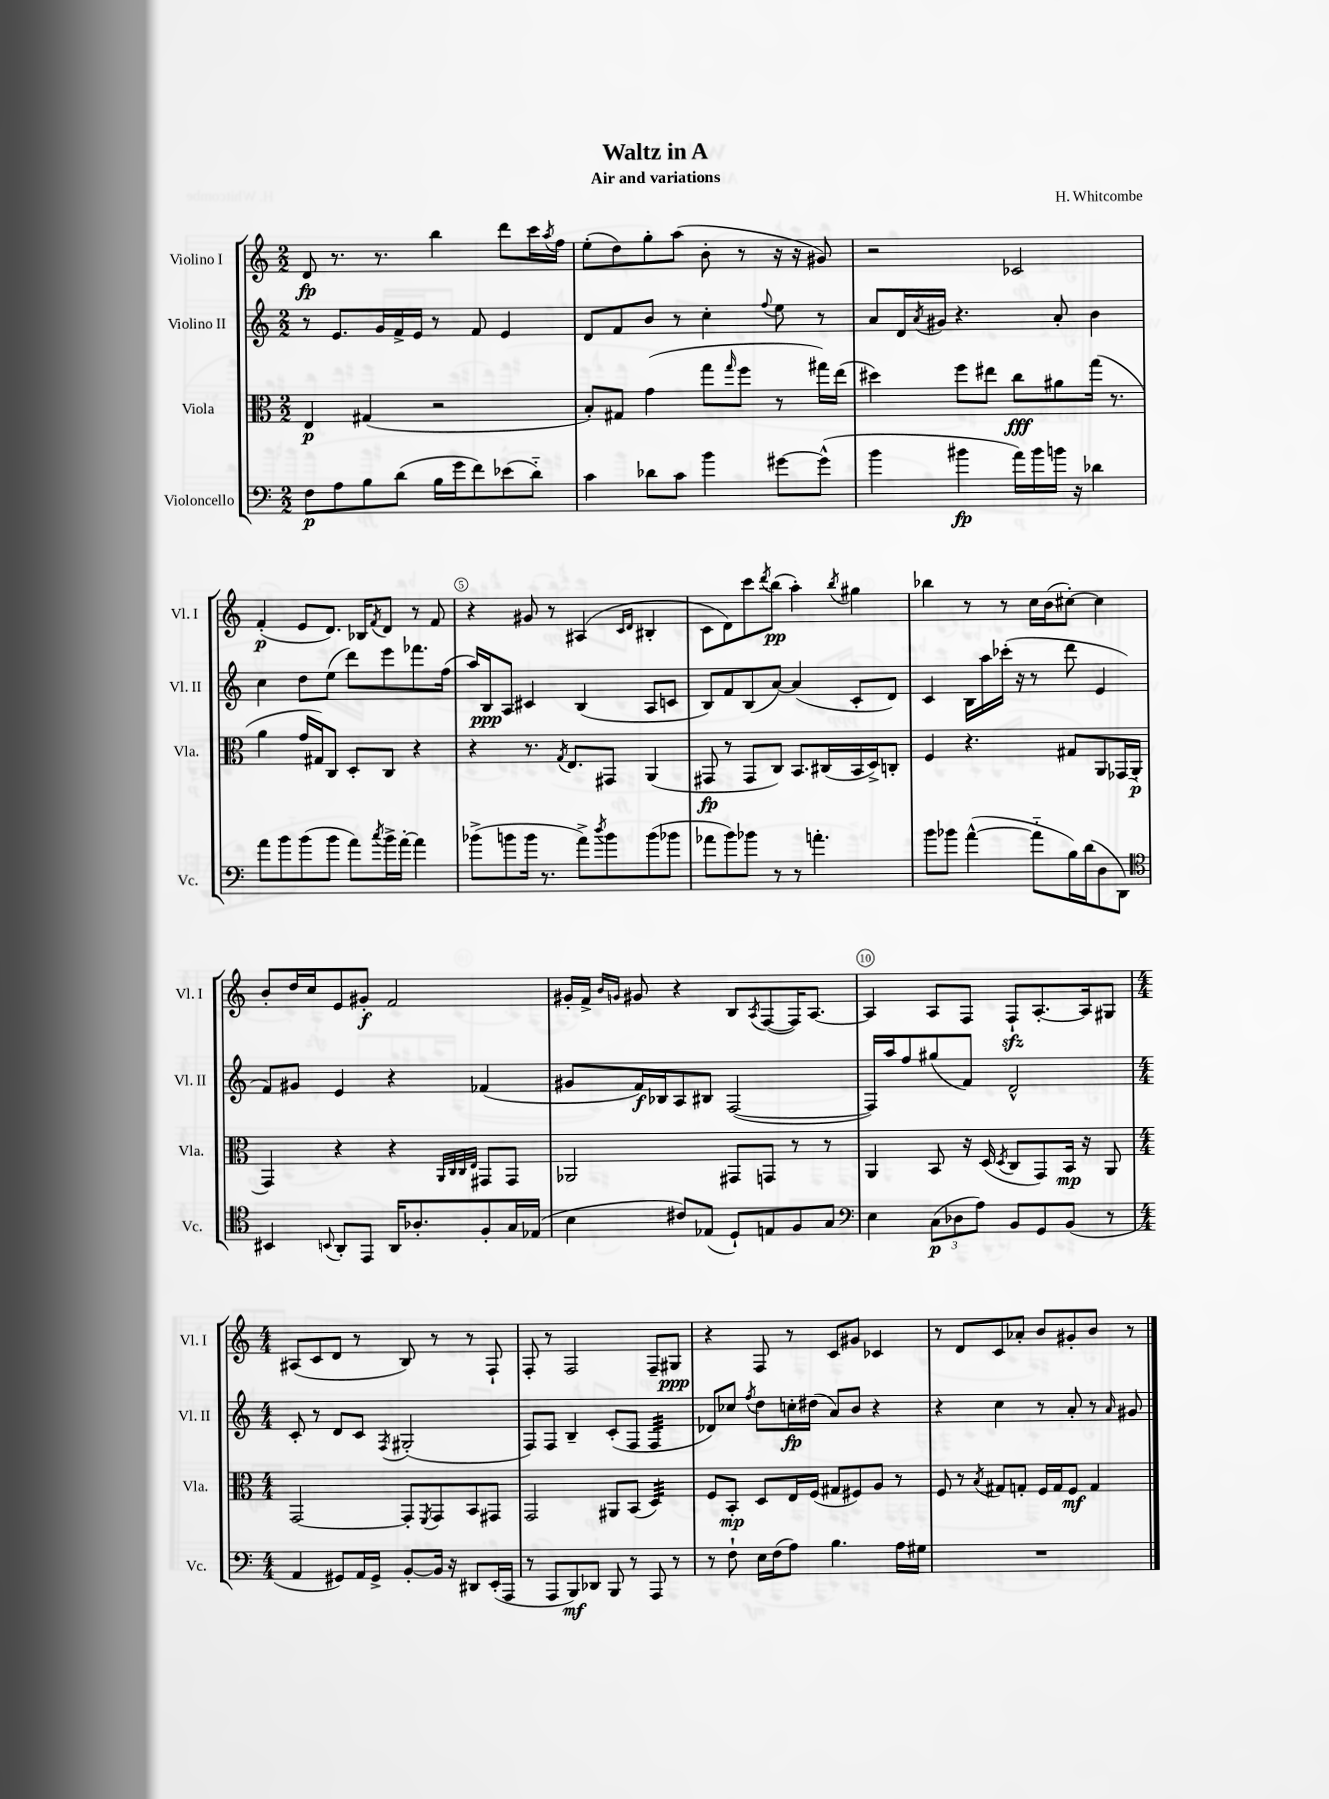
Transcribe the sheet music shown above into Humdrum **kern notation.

**kern	**kern	**kern	**kern
*staff4	*staff3	*staff2	*staff1
*clefF4	*clefC3	*clefG2	*clefG2
*k[]	*k[]	*k[]	*k[]
*M2/2	*M2/2	*M2/2	*M2/2
8F	4E	8r	8d
8A	.	8.e	8.r
8B	(4G#	.	.
.	.	16g	8.r
(8d	.	16f^	.
.	.	16e	.
16B	2r	8r	4bb
16g	.	.	.
8f)	.	8f	.
(8e-	.	4e	8ddd
8d'~)	.	.	16ccc
.	.	.	8qaa
.	.	.	16ff
=	=	=	=
4c	8B')	8d	(8ee'
.	8G#	8f	8dd)
8d-	(4g	8b	8gg'
8c	.	8r	(8aa
4b	8gg	4cc'	8b'
.	16qqgg	.	.
.	8ff	.	8r
.	.	8qqff	.
[8g#	8r	8ee	16r
.	.	.	16r
(8g#^^]	16gg#)	8r	8g#)
.	(16ee	.	.
=	=	=	=
4b	4dd#)	8a	2r
.	.	16d	.
.	.	8qa	.
.	.	16g#	.
4b#	8ff	4.r	.
.	8ee#	.	.
16a)	8cc	.	2c-
16b#	.	.	.
16b	8a#	8a'	.
16r	.	.	.
4d-	(16gg	4b	.
.	8.r	.	.
=	=	=	=
8a	4a	4cc	(4f'
8b	.	.	.
(8b	16g	8dd	8e
.	16G#)	.	.
8b	8C	(8ee	8.d)
8a)	8D'	8ddd)	.
.	.	.	16B-
8qcc	.	.	8qf
16b^	8C	8eee	8d
[16a'	.	.	.
4a]	4r	8.fff-	8r
.	.	.	8f
.	.	(16ff	.
=	=	=	=
(8b-^	4r	16aa)	4r
.	.	16B	.
8b	.	8A	.
16b	8.r	4c#	8g#
8.r	.	.	.
.	.	.	8r
.	8qG	.	.
.	8.E	.	.
8a^)	.	(4B	(4A#
8qdd	.	.	.
8b	8GG#	.	.
.	.	.	16qqc
.	.	.	16qqd
(8b	(4AA	8A	4B#'
8b-	.	8c	.
=	=	=	=
8a-	8GG#	8B)	8c
8b)	8r	8f	8d)
8b-	8GG#	(8B	8ccc
.	.	.	8qddd
8r	8C)	[8a)	(8bb
8r	8.BB	(4a]	4aa')
4.a'	.	.	.
.	(16C#	.	.
.	.	.	8qbb
.	16BB	8c'	4gg#
.	16D^)	.	.
.	8C'	8d)	.
=	=	=	=
8b	4F	4c	4bb-
8b-	.	.	.
([4a^^	4.r	16B	8r
.	.	16aa	.
.	.	(16ccc-'	8r
.	.	16r	.
8a'~]	.	8r	16cc
.	.	.	(16b
16B)	8G#	8ddd	[8cc#')
(16d	.	.	.
8D	8AA	4e	4cc#]
8DD)	16GG-	.	.
.	(16AA'	.	.
=	=	=	=
*clefC4	*	*	*
4BB#	4GG)	8f)	8b'
.	.	8g#	16dd
.	.	.	16cc
8qqBB	.	.	.
8AA'	4r	4e	8e
8EE	.	.	8g#'
16AA	4r	4r	2f
8.A-'	.	.	.
.	32qqAA	.	.
.	32qqC	.	.
.	32qqC	.	.
.	32qqE	.	.
8F'	8GG#	(4f-	.
16G	8GG#	.	.
(16E-	.	.	.
=	=	=	=
4B	2AA-	8g#	16g#'
.	.	.	16f^
.	.	.	16qqb
.	.	.	16qqg
.	.	16f)	8g#
.	.	16B-	.
8c#)	.	8A	4r
(8E-	.	8B#	.
8D`)	8GG#	([2F	8B
.	.	.	8qA
8E	8GG	.	([8F
8F	8r	.	16F])
.	.	.	[8.A
8G	8r	.	.
=	=	=	=
*clefF4	*	*	*
4E	4AA	16F])	4A]
.	.	16aa	.
.	.	8ff	.
(12C	8BB	(8gg#	8A
12D-	.	.	.
.	16r	8f)	8F
12A)	.	.	.
.	(16D	.	.
.	8qD	.	.
8BB	8C	2d^^	8F`
8GG	8GG)	.	[8.A'
(8BB	16BB	.	.
.	16r	.	16A]
8r	8AA	.	8G#
=	=	=	=
*M4/4	*M4/4	*M4/4	*M4/4
4AA	[2GG	8c'	(8A#
.	.	8r	8c
8GG#)	.	8d	8d
16AA	.	8c	8r
16GG#^	.	.	.
.	.	8qF	.
[8BB'	8GG']	(2G#'	8B)
.	8qFF	.	.
16BB]	8GG	.	8r
16r	.	.	.
8DD#	8BB	.	8r
(16EE'	8GG#	.	8F`
16AAA	.	.	.
=	=	=	=
8r	2GG	8F)	8F'
8AAA	.	8F	8r
8BBB)	.	4B~	2F
8DD-	.	.	.
8BBB	8AA#	(8c'	.
8r	(8BB	8F	.
8AAA	4D)	4F	8F~
8r	.	.	8G#
=	=	=	=
8r	8F	8d-)	4r
8F`	8BB'	8cc-	.
.	.	8qff	.
16E	8D	8dd	8F
(16F	.	.	.
8A)	16E	16cc'	8r
.	(16F	(16dd#	.
4.B	8G#	8a)	8c
.	8F#)	8b	8g#
.	8A	4r	4c-
16A	8r	.	.
16G#	.	.	.
=	=	=	=
1r	8F	4r	8r
.	8r	.	8d
.	8qB	.	.
.	8G#	4cc	8c
.	8G'	.	8a-'
.	16F	8r	8b
.	16G	.	.
.	8F	8a'	8g#'
.	4G	8r	8b
.	.	16qqa	.
.	.	8g#	8r
==	==	==	==
*-	*-	*-	*-
